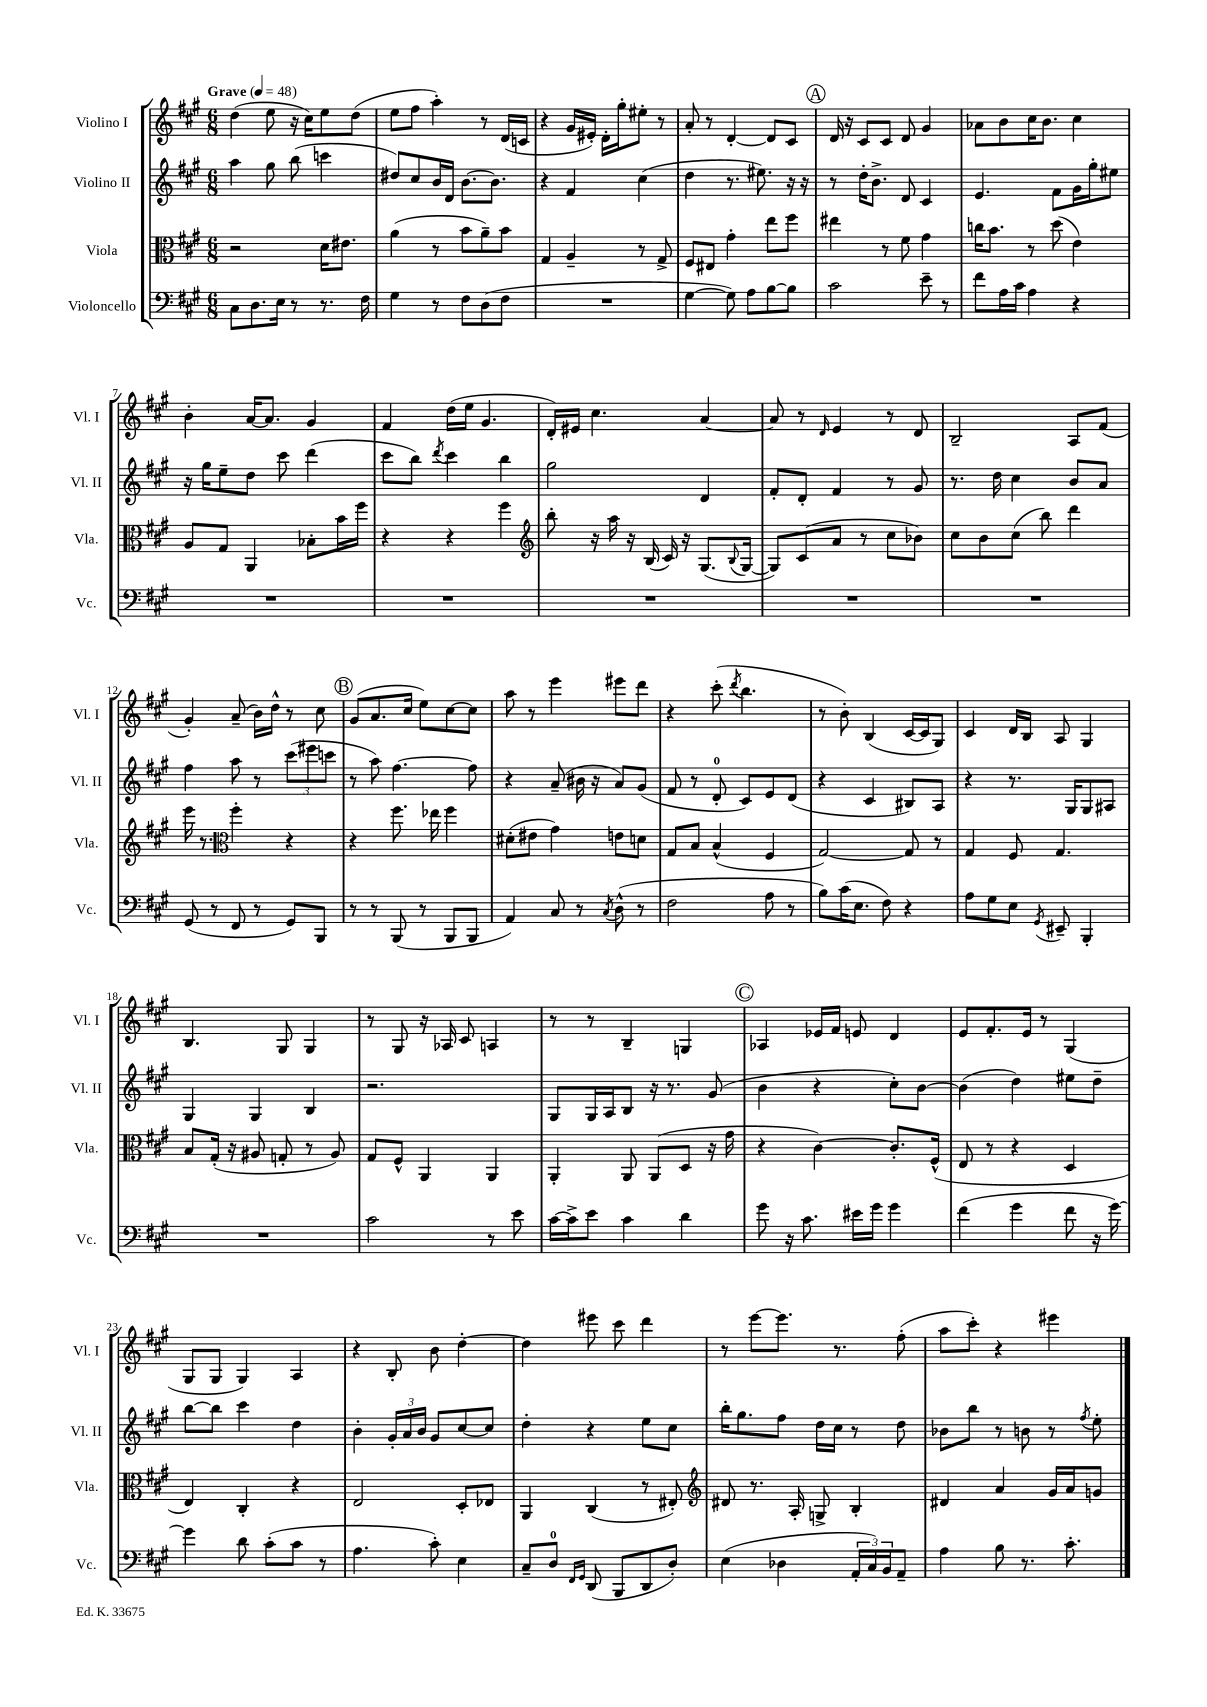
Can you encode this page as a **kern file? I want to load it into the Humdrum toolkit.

**kern	**kern	**kern	**kern
*staff4	*staff3	*staff2	*staff1
*clefF4	*clefC3	*clefG2	*clefG2
*k[f#c#g#]	*k[f#c#g#]	*k[f#c#g#]	*k[f#c#g#]
*M6/8	*M6/8	*M6/8	*M6/8
*MM48	*MM48	*MM48	*MM48
8C#	2r	4aa	(4dd
8.D	.	.	.
.	.	8gg#	8ee
16E	.	.	.
8r	.	(8bb	16r
.	.	.	16cc#)
8.r	16d	4ccc	8ee
.	8.e#	.	.
.	.	.	(8dd
16F#	.	.	.
=	=	=	=
4G#	(4a	8dd#)	8ee
.	.	8cc#	8ff#
8r	8r	16b	4aa')
.	.	16d	.
8F#	8b	[8.b	.
(8D	8a~)	.	8r
.	.	8.b]	.
8F#	8b	.	(16d
.	.	.	16c
=	=	=	=
2.r	4G#	4r	4r
.	4A~	4f#	16g#
.	.	.	16e#')
.	.	.	16d'
.	.	.	16gg#'
.	8r	(4cc#	8ee#'
.	8G#^	.	8r
=	=	=	=
[4G#	8F#	4dd	8a'
.	8E#	.	8r
8G#])	4g#'	8.r	[4d'
8A	.	.	.
.	.	8.ee#)	.
[8B	8ee	.	8d]
8B]	8ff#	16r	8c#
.	.	16r	.
=	=	=	=
2c#	4ee#	8r	16d
.	.	.	16r
.	.	16dd'	8c#
.	.	8.b^	.
.	8r	.	8c#
.	8f#	8d	8d
8e~	4g#	4c#	4g#
8r	.	.	.
=	=	=	=
8f#	16cc	4.e	8a-
.	8.b	.	.
16A	.	.	8b
16c#	.	.	.
4A	8r	.	16cc#
.	.	.	8.b
.	(8dd	8f#	.
4r	4e)	16g#	4cc#
.	.	16gg#'	.
.	.	8ee#	.
=	=	=	=
2.r	8A	16r	4b'
.	.	16gg#	.
.	8G#	8ee~	.
.	4AA	8dd	[16a
.	.	.	8.a]
.	.	8ccc#	.
.	8B-'	(4ddd	4g#
.	16b	.	.
.	16ff#	.	.
=	=	=	=
2.r	4r	8ccc#	4f#
.	.	8bb)	.
.	.	8qddd	.
.	4r	4ccc#	(16dd
.	.	.	16ee
.	.	.	4.g#
.	4ff#	4bb	.
=	=	=	=
*	*clefG2	*	*
2.r	8bb'	2gg#	16d')
.	.	.	16e#
.	16r	.	4.cc#
.	16aa	.	.
.	16r	.	.
.	(16B	.	.
.	16c#)	.	.
.	16r	.	.
.	(8.G#	4d	[4a
.	8qqB	.	.
.	[16G#	.	.
=	=	=	=
2.r	8G#])	8f#'	8a]
.	(8c#	8d'	8r
.	.	.	16qqd
.	8a	4f#	4e
.	8r	.	.
.	8cc#	8r	8r
.	8b-)	8g#	8d
=	=	=	=
2.r	8cc#	8.r	2B~
.	8b	.	.
.	.	16dd	.
.	(8cc#	4cc#	.
.	8bb)	.	.
.	4ddd	8b	8A
.	.	8a	(8f#
=	=	=	=
(8GG#	16eee	4ff#	4g#')
.	8.r	.	.
8r	.	.	.
*	*clefC3	*	*
8FF#	4ff#'	8aa	(8a~
8r	.	8r	16b)
.	.	.	16dd^^
8GG#)	4r	(12ccc#	8r
.	.	12eee#	.
8BBB	.	.	8cc#
.	.	12ccc	.
=	=	=	=
8r	4r	8r	(8g#
8r	.	8aa)	8.a
(8BBB	8.ff#	[4.ff#	.
.	.	.	16cc#
8r	.	.	8ee)
.	16ee-	.	.
8BBB	4ff#	.	[8cc#
8BBB	.	8ff#]	8cc#]
=	=	=	=
4AA)	(8d#'	4r	8aa
.	8e#	.	8r
8C#	4g#)	(8a~	4eee
8r	.	16b#	.
.	.	16r	.
8qC#	.	.	.
(8D^^	8e	8a)	8eee#
8r	8d	(8g#	8ddd
=	=	=	=
2F#	8G#	8f#	4r
.	8B	8r	.
.	(4B^^	8d'	(8ccc#'
.	.	.	8qddd
.	.	8c#)	4.bb
8A	4F#	8e	.
8r	.	(8d	.
=	=	=	=
8B)	[2G#)	4r	8r
(16c#	.	.	8b')
8.E	.	.	.
.	.	4c#	(4B
8F#)	.	.	.
4r	8G#]	8B#)	[16c#
.	.	.	16c#]
.	8r	8A	8G#)
=	=	=	=
8A	4G#	4r	4c#
8G#	.	.	.
8E	8F#	8.r	16d
.	.	.	16B
8qGG#	.	.	.
8EE#~	4.G#	.	8A
.	.	16G#	.
4BBB'	.	8G#	4G#
.	.	8A#	.
=	=	=	=
2.r	8B	4G#	4.B
.	(16G#'	.	.
.	16r	.	.
.	8A#	4G#	.
.	8G'	.	8G#
.	8r	4B	4G#
.	8A#)	.	.
=	=	=	=
2c#	8G#	2.r	8r
.	8F#^^	.	8G#
.	4AA	.	16r
.	.	.	16A-
.	.	.	8c#
8r	4AA	.	4A
8e	.	.	.
=	=	=	=
[16c#	4AA'	8G#	8r
16c#^]	.	.	.
8e	.	16G#	8r
.	.	16A	.
4c#	8AA	8B	4B~
.	(8AA	16r	.
.	.	8.r	.
4d	8D	.	4G
.	16r	(8g#	.
.	16g#	.	.
=	=	=	=
8g#	4r	4b	4A-
16r	.	.	.
8.c#	.	.	.
.	[4c#)	4r	16e-
.	.	.	16f#
16e#	.	.	8e
16g#	.	.	.
4g#	8.c#']	8cc#')	4d
.	.	[8b	.
.	(16F#^^	.	.
=	=	=	=
(4f#	8E	(4b]	8e
.	8r	.	8.f#'
4g#	4r	4dd)	.
.	.	.	16e
.	.	.	8r
8f#	4D	8ee#	(4G#
16r	.	8dd~	.
[16g#)	.	.	.
=	=	=	=
4g#]	4E)	[8bb	8G#
.	.	8bb]	8G#
8d	4C#'	4ccc#	4G#)
(8c#'	.	.	.
8c#	4r	4dd	4A
8r	.	.	.
=	=	=	=
4.A	2E	4b'	4r
.	.	24g#'	8B'
.	.	24a	.
.	.	24b	.
8c#')	.	8g#	8b
4E	8D'	[8cc#	[4dd'
.	8E-	8cc#]	.
=	=	=	=
8C#~	4AA	4dd'	4dd]
8D	.	.	.
16qqFF#	.	.	.
16qqGG#	.	.	.
(8DD	(4C#	4r	8eee#
8BBB	.	.	8ccc#
8DD	8r	8ee	4ddd
8D')	8E#')	8cc#	.
=	=	=	=
*	*clefG2	*	*
(4E	8d#	16bb'	8r
.	.	8.gg#	.
.	8.r	.	[8eee
4D-	.	8ff#	8.eee]
.	16A'	.	.
.	8G^	16dd	.
.	.	16cc#	8.r
24AA'	4B'	8r	.
24C#)	.	.	.
24BB	.	.	.
8AA~	.	8dd	(8ff#'
=	=	=	=
4A	4d#	8b-	8aa
.	.	8bb	8ccc#')
8B	4a	8r	4r
8.r	.	8b	.
.	16g#	8r	4eee#
8.c#'	16a	.	.
.	.	8qff#	.
.	8g	8ee'	.
==	==	==	==
*-	*-	*-	*-
